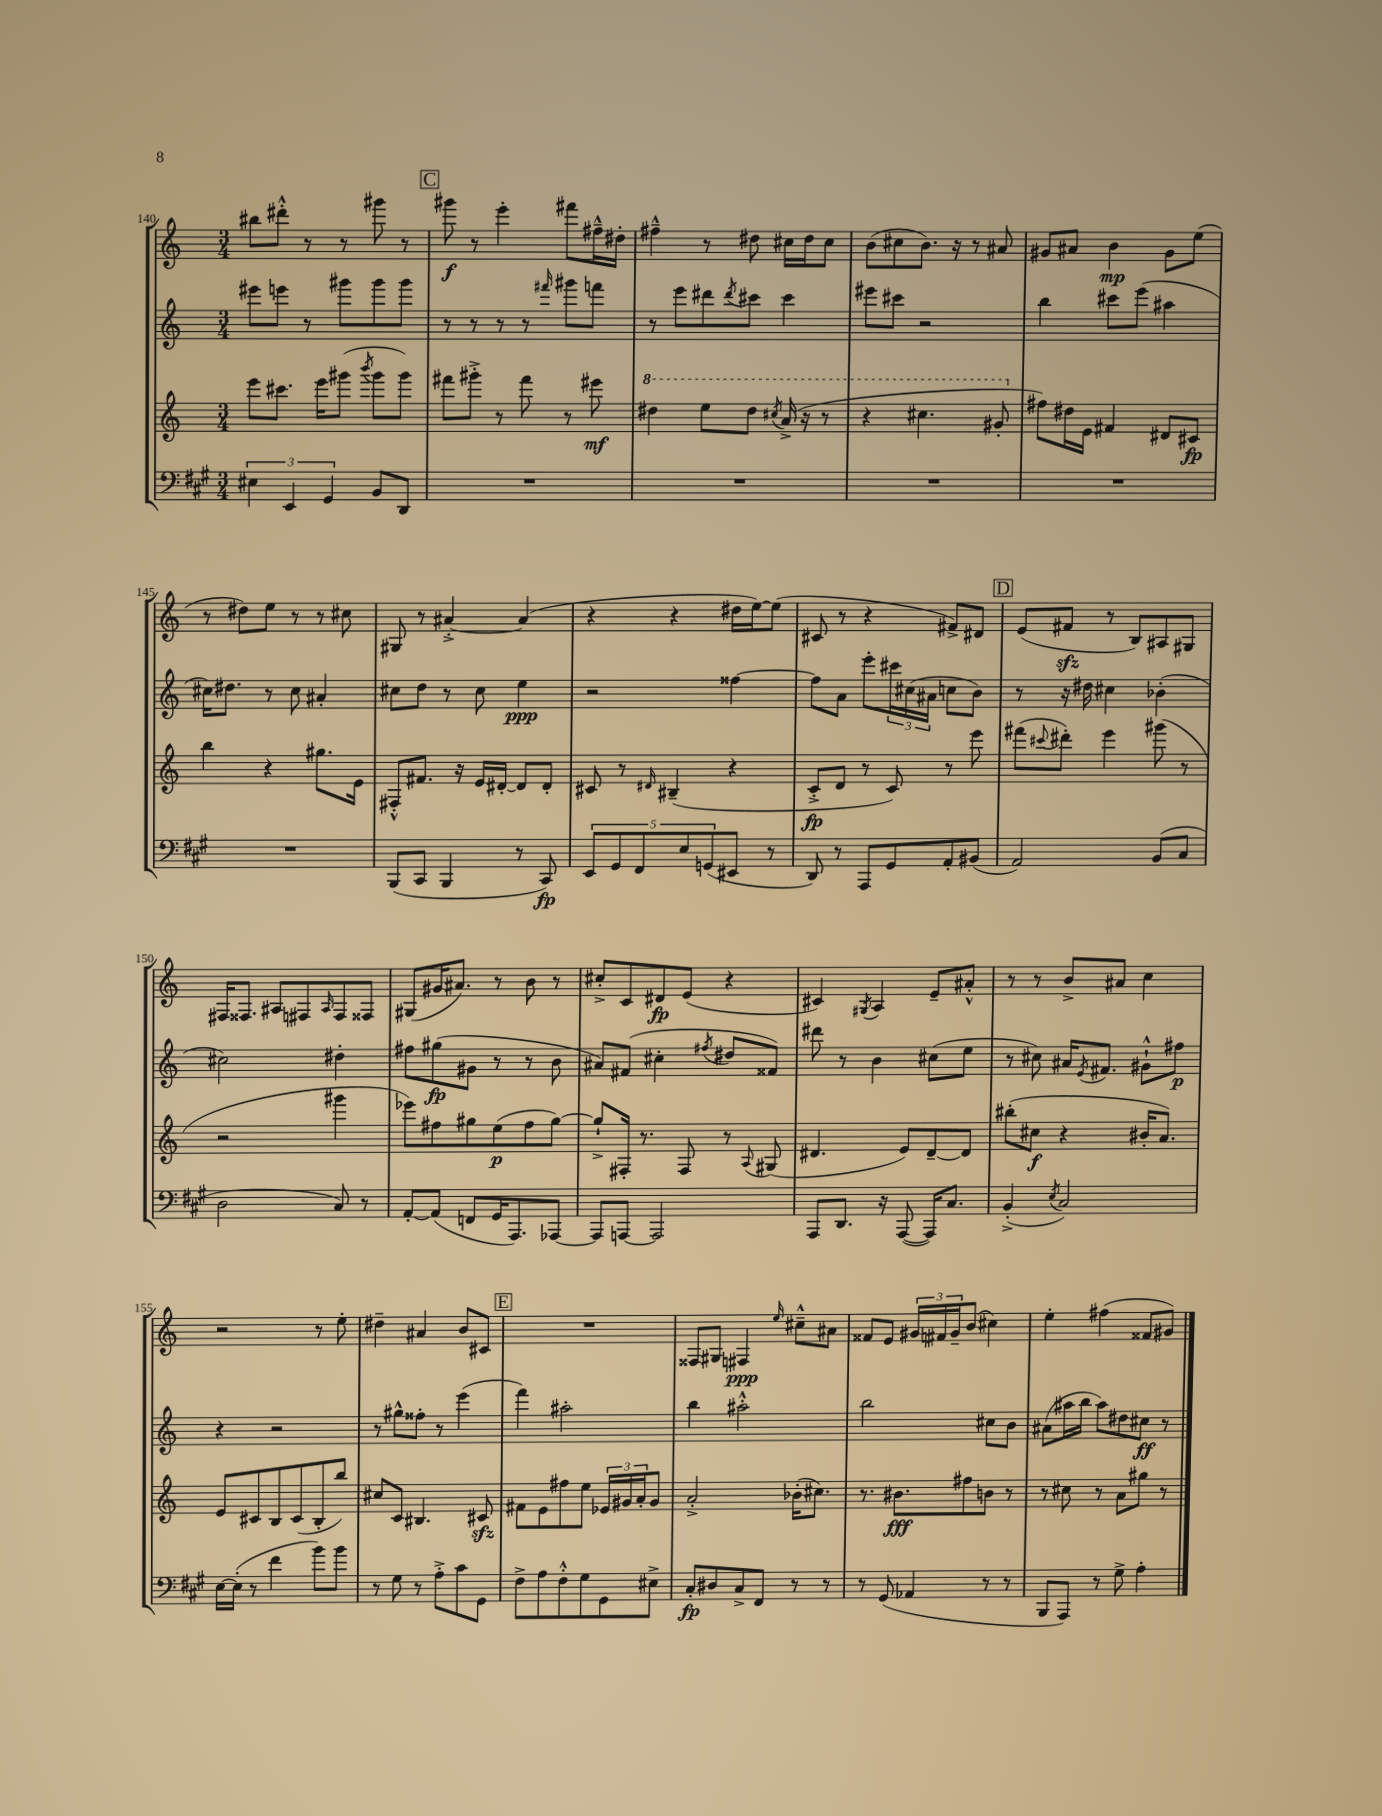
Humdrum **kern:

**kern	**kern	**kern	**kern
*staff4	*staff3	*staff2	*staff1
*clefF4	*clefG2	*clefG2	*clefG2
*k[f#c#g#]	*k[]	*k[]	*k[]
*M3/4	*M3/4	*M3/4	*M3/4
6E#\	8eee\L	8eee#\L	8bb#\L
.	8.ccc#\J	8eee\J	8ddd#'^^\J
6EE/	.	.	.
.	.	8r	8r
.	16eee\LK	.	.
6GG#/	.	.	.
.	(8ggg#\J	8ggg#\L	8r
.	8qbbb/	.	.
8BB/L	8ggg#\L	8ggg#\	8ggg#\
8DD/J	8ggg#\J)	8ggg#\J	8r
=	=	=	=
2.r	8fff#\L	8r	8ggg#\
.	8ggg#'^\J	8r	8r
.	8r	8r	4eee'\
.	8fff#\	8r	.
.	.	16qqfff#/	.
.	8r	8ggg#\L	8fff#\L
.	8eee#\	8fff\J	16ff#~^^\L
.	.	.	16dd#'\JJ
=	=	=	=
2.r	4ddd#\	8r	4ff#~^^\
.	.	8eee\L	.
.	8eee\L	8ddd#\	8r
.	.	8qddd#/	.
.	8ddd#\J	8ccc#\J	8dd#\
.	8qccc#/	.	.
.	(16aa^/	4ccc#\	16cc#\LL
.	16r	.	16dd#\J
.	8r	.	8cc#\J
=	=	=	=
2.r	4r	8eee#\L	(8b\L
.	.	8ccc#\J	8cc#\
.	4.ccc#\	2r	8.b\J)
.	.	.	16r
.	.	.	8r
.	8gg#'/	.	8a#/
=	=	=	=
2.r	8ff#\L)	4bb\	8g#/L
.	16dd#\L	.	8a#/J
.	16e\JJ	.	.
.	4f#/	8ccc#\L	4b\
.	.	(8eee\J	.
.	8d#/L	4aa#\	8g#\L
.	8c#/J	.	(8ee\J
=	=	=	=
2.r	4bb\	16cc#\LK)	8r
.	.	8.dd#\J	.
.	.	.	8dd#\L)
.	4r	8r	8ee\J
.	.	8cc#\	8r
.	8.gg#\L	4a#'/	8r
.	.	.	8cc#\
.	16e\Jk	.	.
=	=	=	=
(8BBB/L	8F#'^^/L	8cc#\L	8G#/
8CC#/J	8.f#/J	8dd\J	8r
4BBB/	.	8r	[4a#'^/
.	16r	.	.
.	16e/LL	8cc#\	.
.	[16d#'/JJ	.	.
8r	8d#/]L	4ee\	(4a#/]
8CC#/)	8d#'/J	.	.
=	=	=	=
10EE/L	8c#/	2r	4r
10GG#/	.	.	.
.	8r	.	.
10FF#/	.	.	.
.	16qqd#/	.	.
.	(4B#~/	.	4r
10E/	.	.	.
(10GG/	.	.	.
8EE#/J	4r	[4ff##\	16dd#\LL
.	.	.	[16ee\J)
8r	.	.	(8ee\]J
=	=	=	=
8DD/)	8c'^/L	8ff##\]L	8c#/
8r	8d/J	8a\J	8r
8AAA/L	8r	8eee'\L	4r
8GG#/	8c/)	24ccc#\L	.
.	.	(24cc#\	.
.	.	24a#\JJ	.
8AA'/	8r	8cc\L	8f#^/L)
(8BB#/J	8eee\	8b\J)	8d#/J
=	=	=	=
2AA/)	(8fff#\L	8r	(8e/L
.	8qqccc#/	.	.
.	8ddd#'\J)	16r	8f#/J
.	.	16dd#\	.
.	4eee\	4cc#\	8r
.	.	.	8B/L)
(8BB/L	(8ggg#\	(4b-'\	8A#/
8C#/J	8r	.	8G#/J
=	=	=	=
2D\	2r	2cc#\)	16F#/LK
.	.	.	8.F##/J
.	.	.	8A#/L
.	.	.	8F#/
.	.	.	16qqA#/
8C#/)	4ggg#\	4dd#'\	8F#/
8r	.	.	8F##/J
=	=	=	=
[8AA'/L	8eee-\L)	8ff#\L	(8G#/L
(8AA/]J	8ff#\	(8gg#\	16g#/K
.	.	.	8.a#/J)
8FF/L	8gg#\	8g#\J	.
16GG#/K	(8ee\	8r	8r
8.AAA/)	.	.	.
.	8ff#\	8r	8b\
[8AAA-/J	[8gg#\J)	8b\	8r
=	=	=	=
8AAA-/]L	8gg#`^/]L	8a#/L)	8cc#'^/L
[8AAA/J	16F#'/Jk	(8f#/J	8c/
.	8.r	.	.
2AAA/]	.	4cc#'\	8d#/
.	8F#/	.	(8e/J
.	.	8qff#/	.
.	8r	8dd#/L	4r
.	8qqA/	.	.
.	(8G#/	8f##/J)	.
=	=	=	=
8AAA/L	4.d#/	8ddd#\	4c#/)
8.DD/J	.	8r	.
.	.	.	8qG#/
.	.	4b\	4A/
16r	.	.	.
([8AAA/	8e/L)	.	.
16AAA/]LK)	[8d#~/	(8cc#\L	8e~/L
8.C#/J	.	.	.
.	8d#/]J	8ee\J	8a#'^^/J
=	=	=	=
(4BB'^/	(8bb#'\L	8r	8r
.	8cc#\J	8cc#\)	8r
8qE/	.	.	.
2C#/)	4r	16a#/LK	8b^/L
.	.	8qe/	.
.	.	8.f#/J	.
.	.	.	8a#/J
.	16b#'/LK	8g#`^^\L	4cc\
.	8.a/J)	.	.
.	.	8ff#\J	.
=	=	=	=
[16E\LL	8e/L	4r	2r
(16E'\]JJ	.	.	.
8r	8c#/	.	.
4f#\	8B/	2r	.
.	(8c#/	.	.
8b\L)	8B'/	.	8r
8b\J	8bb/J)	.	8ee'\
=	=	=	=
8r	8cc#/L	8r	4dd#~\
8G#\	8c/J	8gg#^^\L	.
8r	4.B#/	8ff##'\J	4a#/
8A'^\L	.	8r	.
8c#\	.	(4eee\	8b/L
8GG#\J	8c#/	.	8c#/J
=	=	=	=
8F#^\L	8f#\L	4fff\)	2.r
8A\	8e\	.	.
8F#'^^\	8ff#\	2aa#'\	.
8G#\	8ee\J	.	.
8GG#\	24e-/LL	.	.
.	24g#/	.	.
.	24a'/J	.	.
8E#^\J	8g#/J	.	.
=	=	=	=
8C#'/L	2a'^/	4bb\	8F##/L
8D#/	.	.	8G#/J
8C#^/	.	2aa#'^^\	4F#/
8FF#/J	.	.	.
.	.	.	16qqee/
8r	(16b-'\LK	.	8cc#~^^\L
.	8.cc#\J)	.	.
8r	.	.	8a#\J
=	=	=	=
8r	8.r	2bb\	8f##/L
(8GG#/	.	.	8e/J
.	8.b#\L	.	.
4AA-/	.	.	24g#/LL
.	.	.	24f#/
.	.	.	24g#~/J
.	8ff#\	.	(8b/J
8r	8b\J	8cc#\L	4cc#\)
8r	8r	8b\J	.
=	=	=	=
8BBB/L	8r	(8a#\L	4ee'\
8AAA/J)	8cc#\	16aa#\L	.
.	.	16bb\JJ	.
8r	8r	8aa#\L)	(4ff#\
8G#^\	8a\L	8dd#\	.
4A'\	8gg#\J	8cc#\J	8f##/L
.	8r	8r	8g#/J)
==	==	==	==
*-	*-	*-	*-
